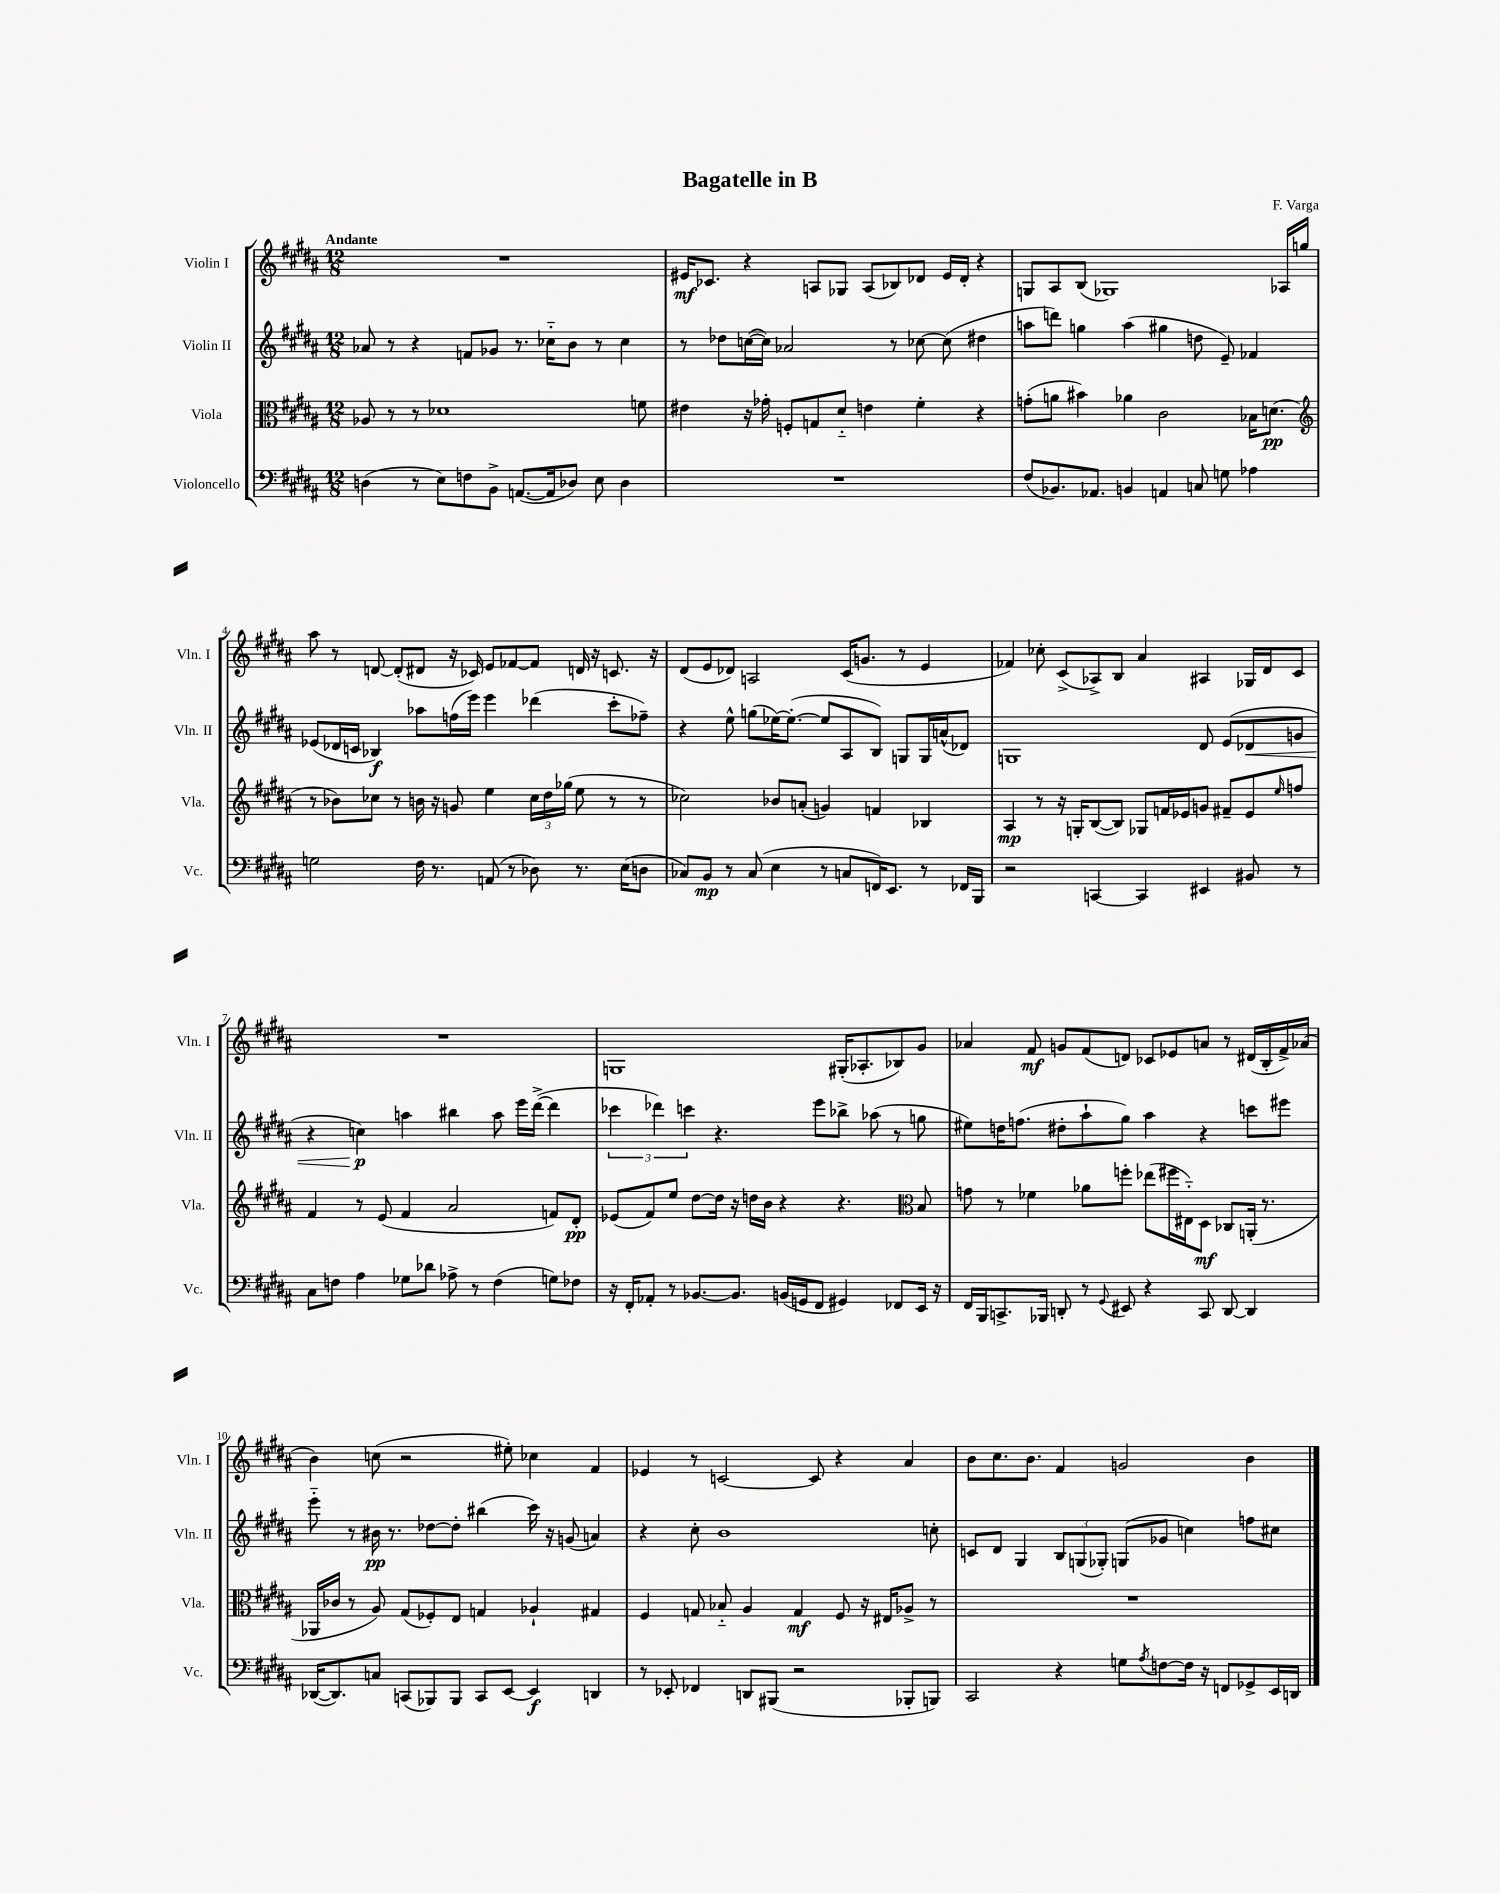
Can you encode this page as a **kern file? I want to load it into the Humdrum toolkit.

**kern	**kern	**kern	**kern
*staff4	*staff3	*staff2	*staff1
*clefF4	*clefC3	*clefG2	*clefG2
*k[f#c#g#d#a#]	*k[f#c#g#d#a#]	*k[f#c#g#d#a#]	*k[f#c#g#d#a#]
*M12/8	*M12/8	*M12/8	*M12/8
(4D	8A-	8a-	1.r
.	8r	8r	.
8r	8r	4r	.
8E)	1d-	.	.
8F	.	8f	.
8BB^	.	8g-	.
([8.AA	.	8.r	.
16AA]	.	16cc-'~	.
8D-)	.	8b	.
8E	.	8r	.
4D-	.	4cc-	.
.	8f	.	.
=	=	=	=
1.r	4e#	8r	16e#
.	.	.	8.c-
.	.	8dd-	.
.	16r	([16cc	4r
.	16g-'	16cc])	.
.	8F'	2a-	.
.	8G	.	8A
.	8d#'~	.	8G-
.	4e	.	(8A
.	.	8r	8B-)
.	4f#'	[8cc-	8d-
.	.	(8cc-]	16e#
.	.	.	16d-'
.	4r	4dd#	4r
=	=	=	=
(8F#	(8g'	8aa	8G
8.BB-)	8a	8ddd)	8A#
.	4b#)	4gg	(8B
8.AA-	.	.	.
.	.	.	1G-)
4BB	4a-	(4aa	.
4AA	2c#	4gg#	.
8C	.	8dd	.
8G	.	8e~)	.
4A-	16B-	4f-	.
.	(8.d	.	.
.	.	.	16A-
.	.	.	16gg
=	=	=	=
*	*clefG2	*	*
2G	8r	(8e-	8aa#
.	8b-)	16d-	8r
.	.	16c	.
.	8cc-	4B-)	[8d
.	8r	.	(8d']
16F#	16b	8aa-	8d#
8.r	16r	.	.
.	8g	(16ff	16r
.	.	16eee)	16c-)
(8AA	4ee	4eee	8e
8r	.	.	[8f-
8D-)	24cc-	(4ddd-	8f-]
.	24dd#	.	.
.	(24gg-	.	.
8.r	8ee	.	16d
.	.	.	16r
.	8r	8ccc#'	8.c
(16E	.	.	.
8D	8r	8ff-~)	.
.	.	.	16r
=	=	=	=
8C-)	2cc-)	4r	(8d#
8BB	.	.	8e
8r	.	8ee^^	8d-)
(8C-	.	(8gg	2A
4E	8b-	[16ee-)	.
.	.	(8.ee-'_	.
.	(8a'	.	.
8r	4g)	8ee-]	.
8C	.	8A#	(16c#
.	.	.	8.g
16FF)	4f	8B)	.
8.EE	.	.	.
.	.	8G	8r
8r	4B-	16G	4e
.	.	(16a^^	.
16FF-	.	8d-)	.
16BBB	.	.	.
=	=	=	=
2r	4A#	1G	4f-)
.	8r	.	8cc-'
.	16r	.	(8c#^
.	16G'	.	.
[4CC	([8B	.	8A-^)
.	8B])	.	8B
4CC]	8G-	.	4a#
.	16f	.	.
.	16e-	.	.
4EE#	8g	8d#	4A#
.	8f#~	(8e	.
8BB#	8e-	8d-	16G-
.	.	.	16d#
.	16qqee	.	.
8r	8ff	8g	8c#
=	=	=	=
8C#	4f#	4r	1.r
8F	.	.	.
4A#	8r	4cc)	.
.	(8e	.	.
8G-	4f#	4aa	.
8d-	.	.	.
8A-^	2a#	4bb#	.
8r	.	.	.
(4F	.	8aa	.
.	.	16eee	.
.	.	([16ddd#^	.
8G)	8f)	4ddd#]	.
8F-	8d#'	.	.
=	=	=	=
16r	(8e-	6ccc-	1G
16FF#'	.	.	.
8AA-'	8f#)	.	.
.	.	6ddd-)	.
8r	8ee	.	.
.	.	6ccc	.
[8.BB-	[8dd#	.	.
.	16dd#]	4.r	.
8.BB-]	16r	.	.
.	16dd	.	.
.	16b	.	.
(16BB	4r	.	.
16GG	.	.	.
8FF#	.	8eee	.
4GG#)	4.r	8bb-^	(16G#'
.	.	.	8.A-'
.	.	(8aa-	.
8FF-	.	8r	8B-)
*	*clefC3	*	*
16EE	8B	8gg	8g#
16r	.	.	.
=	=	=	=
16FF#	8g	8ee#)	4a-
16BBB	.	.	.
8.CC^	8r	16dd	.
.	.	(8.ff	.
.	4f-	.	8f#
16BBB-	.	.	.
8DD'	.	8dd#'	8g
8r	8a-	8aa#`	(8f#
8qqGG#	.	.	.
8EE#	8ff'	8gg#)	8d)
4r	(8ee-	4aa#	8c-
.	16ff#	.	8e-
.	16E#'~)	.	.
8CC	8D#	4r	8a
[8DD	8C-	.	8r
4DD]	(16AA'	8ccc	(16d#
.	8.r	.	16B'
.	.	8eee#	16f#^)
.	.	.	(16a-
=	=	=	=
([16DD-	16AA-	8eee'~	4b)
8.DD-])	16c-	.	.
.	8r	8r	.
8C	8A#)	16b#	(8cc
.	.	8.r	.
(8CC	(8G#	.	2r
8BBB-)	8F-')	[8dd-	.
8BBB-	8E	8dd-']	.
8CC	4G	(4bb#	.
[8EE	.	.	8ee#')
4EE]	4A-`	16ccc#)	4cc-
.	.	16r	.
.	.	(8g	.
4DD	4G#	4a)	4f#
=	=	=	=
8r	4F#	4r	4e-
8EE-'	.	.	.
4FF-	8G	8cc#'	8r
.	8B-'~	1b	[2c
8DD	4A#	.	.
(8BBB#	.	.	.
2r	4G	.	.
.	.	.	8c]
.	8F#	.	4r
.	16r	.	.
.	16E#	.	.
8BBB-'	8A-^	.	4a#
8BBB)	8r	8cc'	.
=	=	=	=
2CC#	1.r	8c	8b
.	.	8d#	8.cc#
.	.	4G#	.
.	.	.	8.b
4r	.	12B	4f#
.	.	(12G	.
.	.	12G-')	.
8G	.	(8G	2g
8qA#	.	.	.
[8F	.	8g-	.
16F]	.	4cc)	.
16r	.	.	.
8FF	.	.	.
8GG-^	.	8ff	4b
16EE	.	8cc#	.
16DD	.	.	.
==	==	==	==
*-	*-	*-	*-
